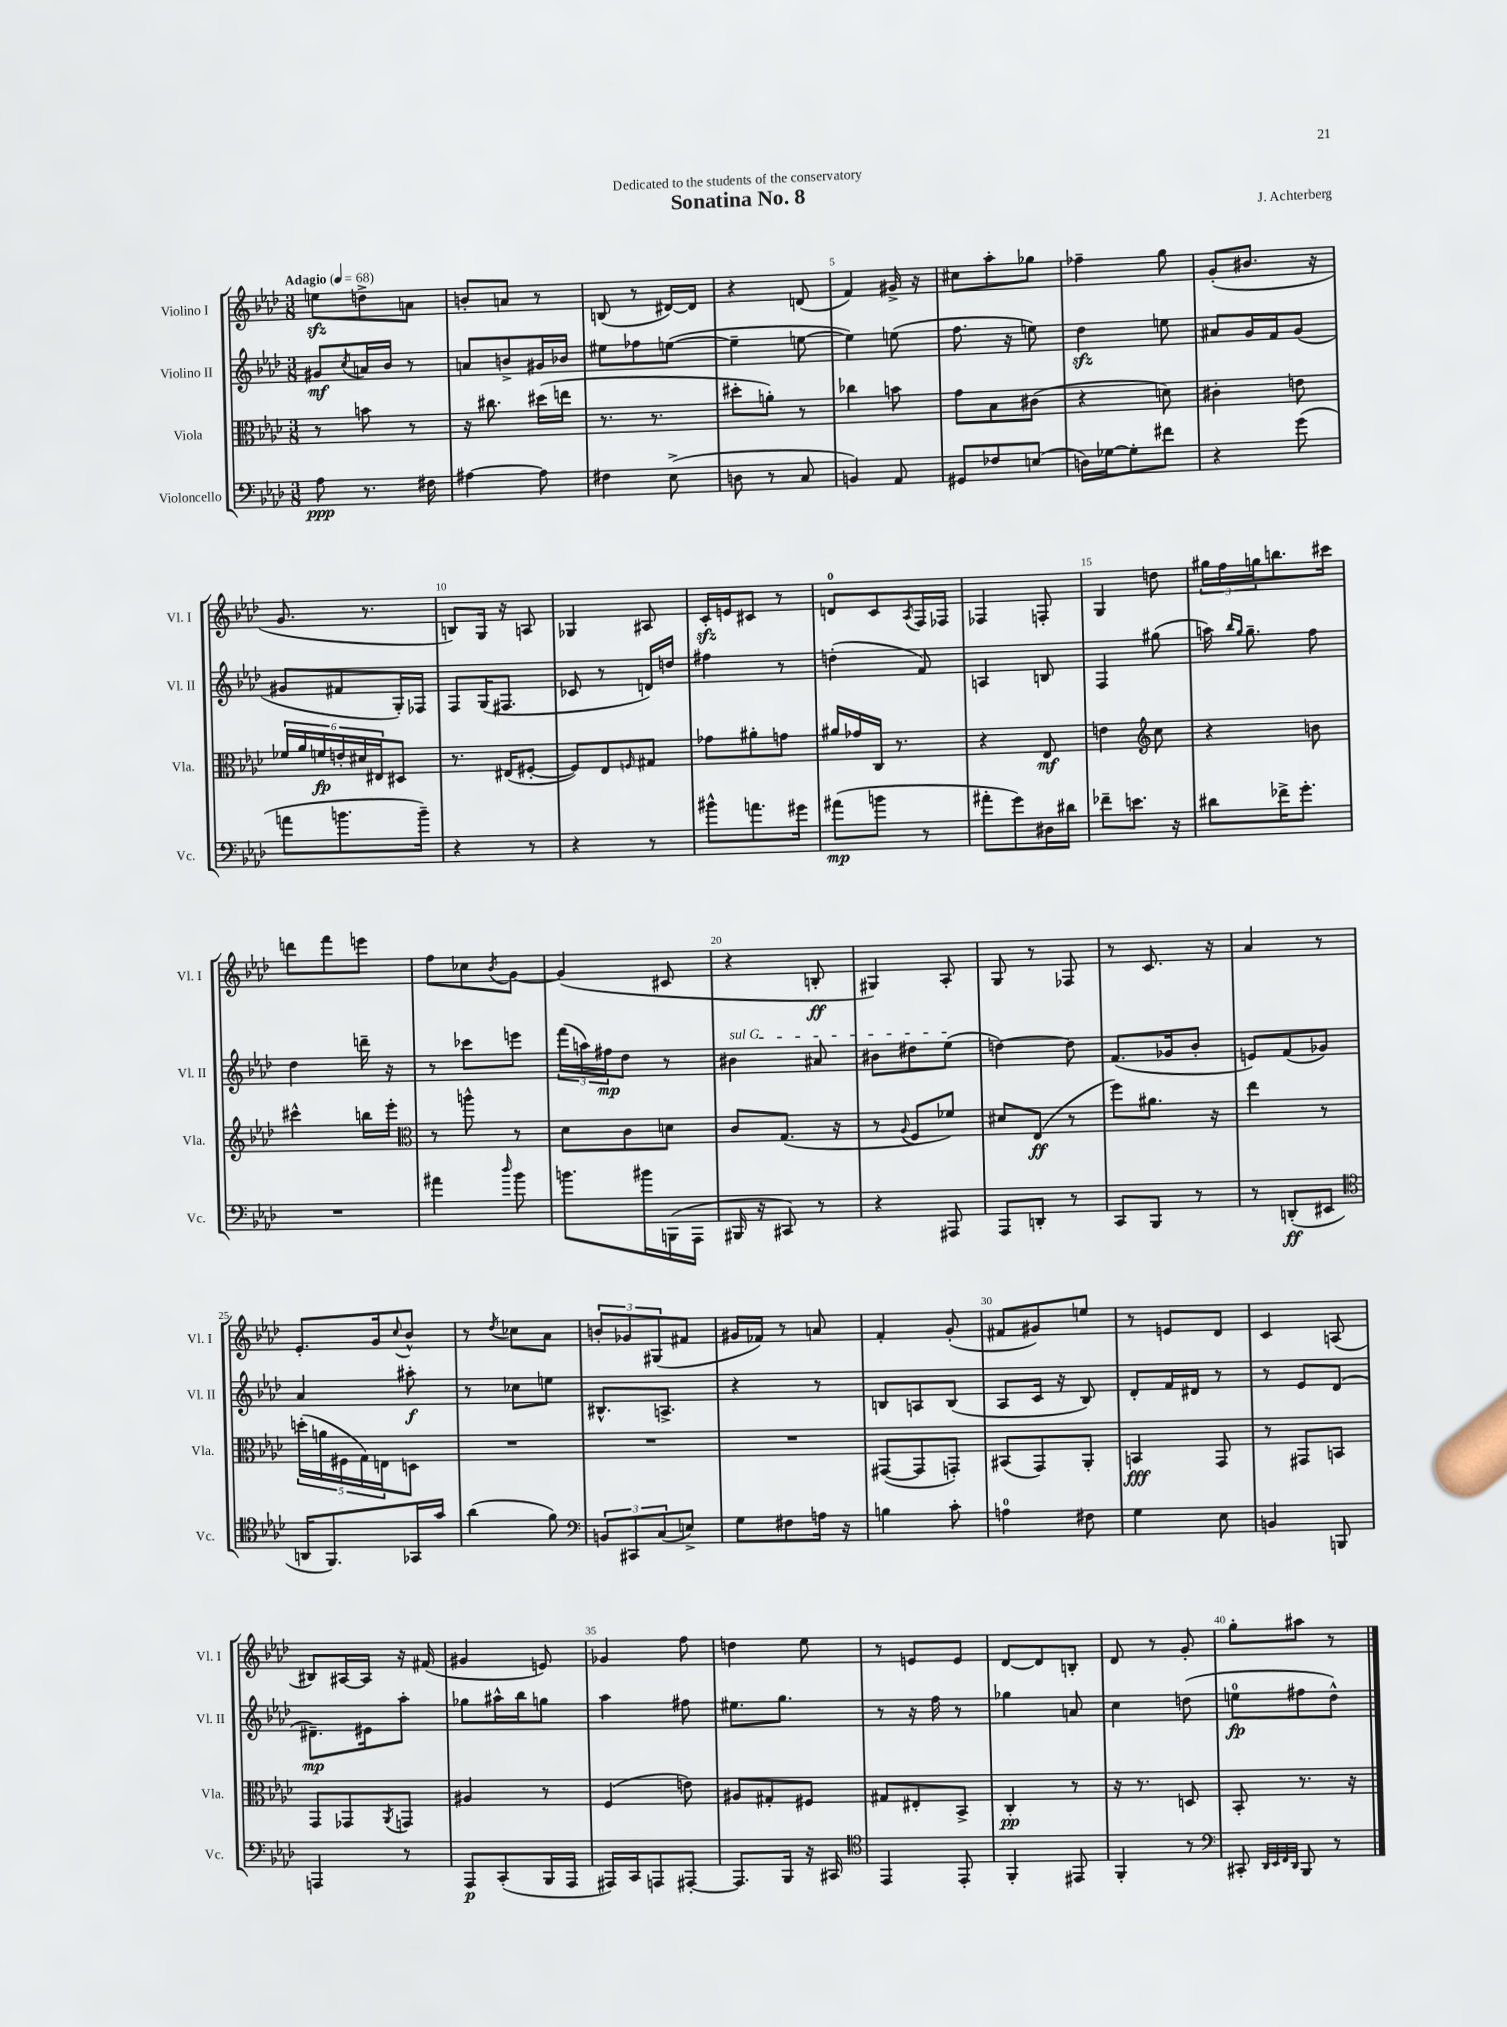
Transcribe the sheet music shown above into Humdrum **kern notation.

**kern	**kern	**kern	**kern
*staff4	*staff3	*staff2	*staff1
*clefF4	*clefC3	*clefG2	*clefG2
*k[b-e-a-d-]	*k[b-e-a-d-]	*k[b-e-a-d-]	*k[b-e-a-d-]
*M3/8	*M3/8	*M3/8	*M3/8
*MM68	*MM68	*MM68	*MM68
8A-\	8r	8g#/L	8ee\L
.	.	8qcc/	.
8.r	8b\	16a/L	8dd^\
.	.	16b-/JJ	.
.	8r	8r	8a\J
16F#\	.	.	.
=	=	=	=
[4A#\	16r	8a/L	8b'/L
.	8.cc#\	.	.
.	.	8b^/	8a/J
8A#\]	(16dd#\LL	16g#/L	8r
.	16ee\JJ	16b-/JJ	.
=	=	=	=
4F#\	8.r	8ee#\L	(8B/
.	.	8ff-\	8r
.	8.r	.	.
(8E-^\	.	([8ee\J	[16d#/LL)
.	.	.	16d#/]JJ
=	=	=	=
8D\	8dd#'\L	4ee~\]	4r
8r	8a'\J)	.	.
8C/	8r	[8ee\	(8d/
=	=	=	=
4BB/)	4cc-\	4ee\])	4f/)
8AA-/	8b\	(8ee\	16g#^/
.	.	.	16r
=	=	=	=
8GG#/L	8g\L	8.ff\	8cc#\L
8F-/	8B-\	.	8aa-'\
.	.	16r	.
(8E/J	(8c#\J	8ee\)	8gg-\J
=	=	=	=
16D\LL)	4r	4dd-\	4ff-~\
[16G-\J	.	.	.
8G-'\]	.	.	.
8f#\J	8d\)	8ee\	8gg\
=	=	=	=
4r	4c#'\	8a#/L	(8g'/L
.	.	16g/L	8.b#/J
.	.	16f/J	.
(8g\	8e\	(8g/J	.
.	.	.	16r
=	=	=	=
8a\L	24f-/LL	8g#/L	8.g/
.	24a-/	.	.
.	24f/	.	.
8.b\	24e'/	8f#/	.
.	24d#/	.	.
.	.	.	8.r
.	24E#/J	.	.
.	8D#/J	16G'/L)	.
16b~\Jk)	.	16F-/JJ	.
=	=	=	=
4r	8.r	8F/L	8B/L)
.	.	(16G/K	16G/Jk
.	(16E#/LK	8.F#/J	16r
8r	[8F#'/J	.	8A/
=	=	=	=
4r	8F#/]L)	8c-/	4G-/
.	8E-/	8r	.
.	16qqF/	.	.
8r	8G#/J	16d/LL)	8A#/
.	.	16dd/JJ	.
=	=	=	=
8b#^^\L	8g-\L	4ff#\	16c'/LL
.	.	.	16e/J
8.a\	8a#'\	.	8c#/J
.	8g\J	8r	8r
16g#\Jk	.	.	.
=	=	=	=
(8a#\L	16a#/LL	(4dd'\	8d/L
.	16g-/	.	.
8b\J	16C/JJ	.	8c/
.	8.r	.	.
.	.	.	8qA-/
8r	.	8f/)	16F/L
.	.	.	16F-/JJ
=	=	=	=
8a#'\L	4r	4A/	4F-/
8g\)	.	.	.
16D#\L	8E-/	8B/	8F'/
16d#\JJ	.	.	.
=	=	=	=
8f-~\L	4e\	4F/	4G/
8.e\J	.	.	.
*	*clefG2	*	*
.	8cc\	(8gg#\	8dd\
16r	.	.	.
=	=	=	=
8d#\L	4r	16aa\)	24gg#\LL
.	.	.	24ff\
.	.	16qqbb-/LL	.
.	.	16qqgg/JJ	.
.	.	8.gg~\	.
.	.	.	24gg\J
16f-^\K	.	.	8.bb\
8.g'\J	.	.	.
.	8b\	8ff\	.
.	.	.	16ccc#\Jk
=	=	=	=
4.r	4ccc#^^\	4dd-\	8ddd\L
.	.	.	8fff\
.	16bb\LL	16ddd~\	8eee\J
.	16eee-'\JJ	16r	.
=	=	=	=
*	*clefC3	*	*
4a#\	8r	8r	8ff\L
.	8aa^^\	8ccc-\L	8cc-\
16qqdd-/	.	.	8qb-/
8b-\	8r	8eee\J	[8g\J
=	=	=	=
8.b\L	8d-\L	(24fff\LL	(4g/]
.	.	24aa\)	.
.	.	24ff#\J	.
.	8c\	8dd-\J	.
16b#\L	.	.	.
(16BBB\	8d\J	8r	8c#/
16AAA-\JJ	.	.	.
=	=	=	=
16BBB#/	8c/L	4b#\	4r
16r	.	.	.
8CC#/)	(8.G/J	.	.
8r	.	8a#/	8B'/
.	16r	.	.
=	=	=	=
4r	8r	8b#\L	4G#/)
.	8qqA-/	.	.
.	8F/L	8dd#\	.
8AAA#/	8f-/J)	(8ee-\J	8A-'/
=	=	=	=
8AAA-/L	8d#/L	[4dd\)	8G/
8DD'/J	(8E-/J	.	8r
8r	8r	8dd\]	8F-/
=	=	=	=
8CC/L	8ff\L)	(8.f/L	8r
8BBB-/J	8.a#\J	.	8.c/
.	.	16g-/k	.
8r	.	8b-'/J	.
.	16r	.	16r
=	=	=	=
8r	4ee-\	8e/L)	4a-/
(8DD'/L	.	(8f/	.
8EE#/J	8r	8g-/J)	8r
=	=	=	=
*clefC4	*	*	*
16AA/LK	(20dd'\LL	4a-/	8.e-'/L
.	20a\	.	.
8.FF/)	.	.	.
.	20F#\	.	.
.	20G\)	.	.
.	.	.	16g/k
.	20E\J	.	.
.	.	.	8qqcc/
16GG-/L	8D\J	8aa#'\	8b-^^/J
16g/JJ	.	.	.
=	=	=	=
(4a-\	4.r	8r	8r
.	.	.	8qdd-/
.	.	8cc-\L	8cc-\L
8f\)	.	8ee\J	8a-\J
=	=	=	=
*clefF4	*	*	*
12BB/L	4.r	8.B#^^/L	12b'/L
12CC#/	.	.	12g-/
(12C/	.	.	(12G#/
.	.	8.A^/J	.
8E^/J)	.	.	8f#/J
=	=	=	=
8G\L	4.r	4r	16g#/LL
.	.	.	16f-/JJ)
8F#\	.	.	8r
16A\Jk	.	8r	8a/
16r	.	.	.
=	=	=	=
4B\	([8GG#/L	8B/L	4f'/
.	8GG#/]	8A/	.
8c'\	8GG'/J)	(8B/J	(8g'/
=	=	=	=
4A\	(8BB#/L	8A-/L	8f#/L
.	8GG/)	16c/Jk	8g#/)
.	.	16r	.
8F#\	8AA-'/J	8B-/)	8ee/J
=	=	=	=
4G\	4BB/	8d-'/L	8r
.	.	16f/L	8e/L
.	.	16d#/JJ	.
8E-\	8GG/	8r	8d-/J
=	=	=	=
4BB/	8r	8r	4c/
.	8GG#/L	8e-/L	.
8BBB/	8BB/J	(8d-/J	(8A/
=	=	=	=
4AAA/	8GG/L	8.d#~\L)	8B#/L)
.	8GG-/	.	[16A#/L
.	.	16e#\k	16A#/]JJ
.	8qAA-/	.	.
8r	8GG/J	8aa-'\J	16r
.	.	.	(16f#/
=	=	=	=
8AAA-/L	4A#/	8gg-\L	4g#/
(8CC'/	.	16aa#^^\L	.
.	.	16bb-\J	.
16BBB-/L	8r	8gg\J	8e/)
16AAA-/JJ	.	.	.
=	=	=	=
16AAA#/LL)	(4F/	4aa-\	4g-/
16CC/J	.	.	.
8AAA/	.	.	.
[8AAA#'/J	8e\)	8ff#\	8ff\
=	=	=	=
8.AAA#/]L	8A#/L	8.ee#\L	4dd\
.	8G#'/	.	.
16BBB-/Jk	.	8.gg\J	.
16r	8F#/J	.	8ee-\
16CC#/	.	.	.
=	=	=	=
*clefC4	*	*	*
4EE-/	8G#/L	8r	8r
.	8E#'/	16r	8e/L
.	.	16ff\	.
8EE-'/	8BB-^/J	8r	8e/J
=	=	=	=
4FF'/	4C'/	4gg-\	[8d-/L
.	.	.	8d-/]
8EE#/	8r	8a/	8B'/J
=	=	=	=
4FF'/	16r	4cc\	8d-/
.	8.r	.	.
.	.	.	8r
8r	8D/	(8dd\	8g'/
=	=	=	=
*clefF4	*	*	*
8CC#'/	8BB-'/	8ee\L	8gg'\L
32qqDD-/LLL	.	.	.
32qqEE-/	.	.	.
32qqFF/	.	.	.
32qqDD-/JJJ	.	.	.
8BBB-/	8.r	8ff#\	8aa#\J
8r	.	8dd-^^\J)	8r
.	16r	.	.
==	==	==	==
*-	*-	*-	*-
